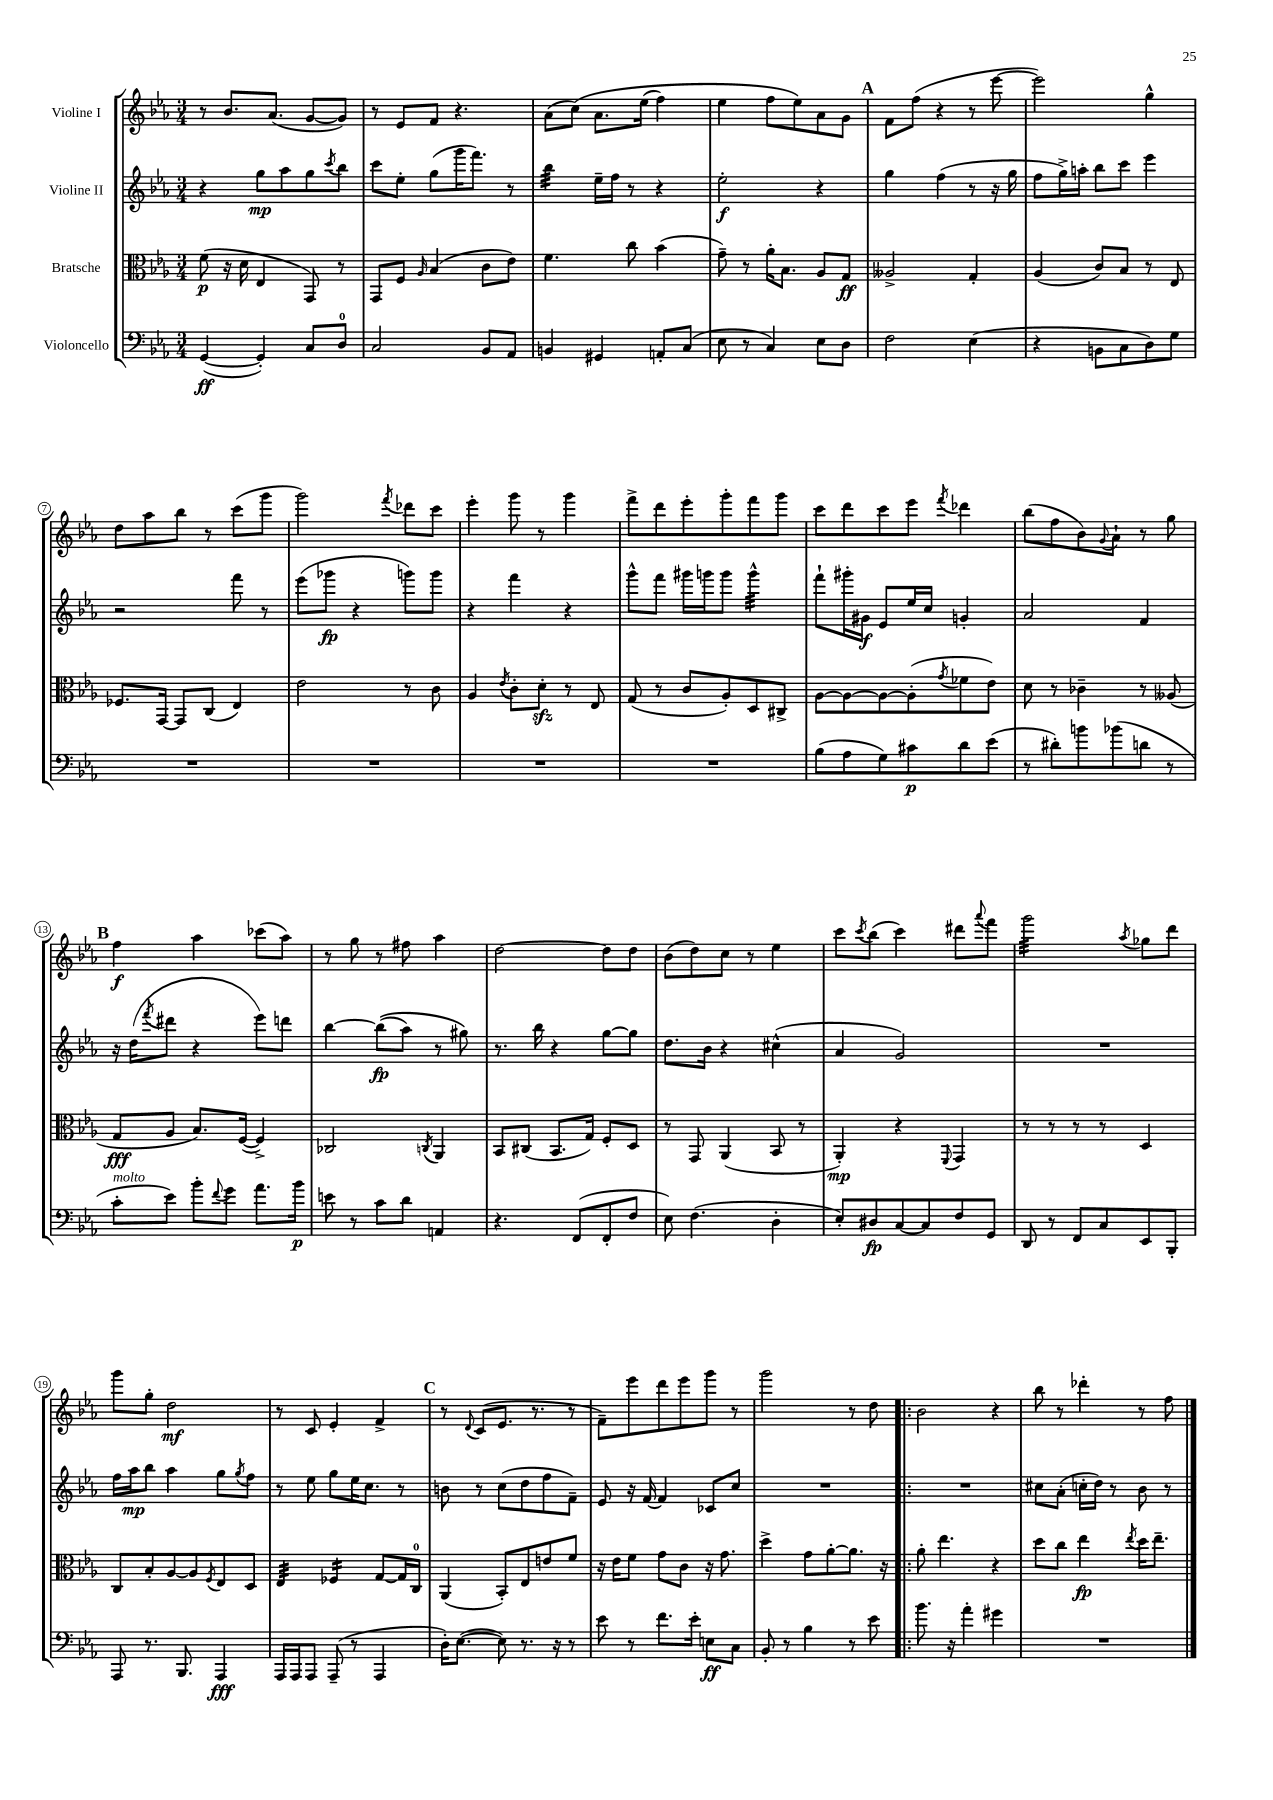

**kern	**kern	**kern	**kern
*staff4	*staff3	*staff2	*staff1
*clefF4	*clefC3	*clefG2	*clefG2
*k[b-e-a-]	*k[b-e-a-]	*k[b-e-a-]	*k[b-e-a-]
*M3/4	*M3/4	*M3/4	*M3/4
([4GG	(8f	4r	8r
.	16r	.	8.b-
.	16d	.	.
4GG'])	4E-	8gg	.
.	.	.	(8.a-
.	.	8aa-	.
8C	8GG)	8gg	[8g
.	.	8qccc	.
8D	8r	8bb-	8g])
=	=	=	=
2C	8GG	8ccc	8r
.	8F	8ee-'	8e-
.	16qqA-	.	.
.	(4B-	(8gg	8f
.	.	16ggg	4.r
.	.	8.fff)	.
8BB-	8c	.	.
8AA-	8e-)	8r	.
=	=	=	=
4BB	4.f	4bb-	(8a-
.	.	.	&(8cc)
4GG#	.	16ee-~	8.a-
.	.	16ff	.
.	8cc	8r	.
.	.	.	(16ee-
8AA'	(4b-	4r	4ff)
(8C	.	.	.
=	=	=	=
8E-	8g~)	2ee-'	4ee-
8r	8r	.	.
4C)	16a-'	.	8ff
.	8.B-	.	.
.	.	.	8ee-&)
8E-	8A-	4r	8a-
8D	8G	.	8g
=	=	=	=
2F	2A--^	4gg	8f
.	.	.	(8ff
.	.	(4ff	4r
(4E-	4G'	8r	8r
.	.	16r	[8eee-
.	.	16gg	.
=	=	=	=
4r	(4A-	8ff	2eee-])
.	.	16gg^)	.
.	.	16aa'	.
8BB	8c)	8bb-	.
8C	8B-	8ccc	.
8D)	8r	4eee-	4gg^^
8G	8E-	.	.
=	=	=	=
2.r	8.F-	2r	8dd
.	.	.	8aa-
.	[16GG	.	.
.	8GG]	.	8bb-
.	(8C	.	8r
.	4E-)	8fff	(8ccc
.	.	8r	8ggg
=	=	=	=
2.r	2e-	(8eee-	2ggg)
.	.	8ggg-	.
.	.	4r	.
.	.	.	8qfff
.	8r	8ggg)	8ddd-
.	8c	8ggg	8ccc
=	=	=	=
2.r	4A-	4r	4eee-'
.	8qe-	.	.
.	8c'	4fff	8ggg
.	8d'	.	8r
.	8r	4r	4ggg
.	8E-	.	.
=	=	=	=
2.r	(8G	8ggg^^	8fff^
.	8r	8fff	8ddd
.	8c	16ggg#	8eee-'
.	.	16ggg	.
.	8A-')	8ggg	8ggg'
.	8D	4ggg^^	8fff
.	8C#^	.	8ggg
=	=	=	=
(8B-	[8A-	8fff`	8ccc
8A-	8A-_	16ggg#'	8ddd
.	.	16g#	.
8G)	8A-_	8e-	8ccc
8c#	(8A-']	16ee-	8eee-
.	.	16cc	.
.	8qg	.	8qfff
8d	8f-	4g'	4ddd-
(8e-	8e-)	.	.
=	=	=	=
8r	8d	2a-	(8bb-
8d#')	8r	.	8ff
8b	4c-~	.	8b-)
.	.	.	8qqg
(8b-	.	.	8a-`
8d	8r	4f	8r
8r	(8A--	.	8gg
=	=	=	=
8c'	8G	16r	4ff
.	.	(16dd	.
.	.	8qfff	.
8e-)	8A-	8ddd#	.
8b-'	8.B-)	4r	4aa-
8qqf	.	.	.
8g	.	.	.
.	([16F	.	.
8.a-	4F^])	8eee-)	(8ccc-
.	.	8ddd	8aa-)
16b-	.	.	.
=	=	=	=
8e	2C-	[4bb-	8r
8r	.	.	8gg
8c	.	&((8bb-]	8r
8d	.	8aa-)	8ff#
.	8qC	.	.
4AA	4AA-	8r	4aa-
.	.	8gg#&)	.
=	=	=	=
4.r	8BB-	8.r	[2dd
.	(8C#	.	.
.	.	16bb-	.
.	8.BB-	4r	.
(8FF	.	.	.
.	16G)	.	.
8FF'	8F'	[8gg	8dd]
8F	8D	8gg]	8dd
=	=	=	=
8E-)	8r	8.dd	(8b-
(4.F	8GG	.	8dd)
.	.	16b-	.
.	(4AA-	4r	8cc
.	.	.	8r
4D'	8BB-	(4cc#^^	4ee-
.	8r	.	.
=	=	=	=
8E-')	4AA-')	4a-	8ccc
.	.	.	8qccc
8D#	.	.	(8bb-
[8C	4r	2g)	4ccc)
8C]	.	.	.
.	8qqFF	.	.
8F	4GG	.	8ddd#
.	.	.	8qqaaa-
8GG	.	.	8fff
=	=	=	=
8DD	8r	2.r	2ggg
8r	8r	.	.
8FF	8r	.	.
8C	8r	.	.
.	.	.	8qaa-
8EE-	4D	.	8gg-
8BBB-'	.	.	8ddd
=	=	=	=
8AAA-	8C	16ff	8ggg
.	.	16aa-	.
8.r	8B-'	8bb-	8gg'
.	[8A-	4aa-	2dd
8.BBB-	.	.	.
.	8A-]	.	.
.	8qF	.	.
4AAA-	8E-	8gg	.
.	.	8qgg	.
.	8D	8ff	.
=	=	=	=
16AAA-	4E-	8r	8r
16AAA-	.	.	.
8AAA-	.	8ee-	8c
(8AAA-~	4F-	8gg	4e-'
8r	.	16ee-	.
.	.	8.cc	.
4AAA-	[8G	.	4f^
.	16G]	8r	.
.	16C	.	.
=	=	=	=
16D')	(4AA-	8b	8r
([8.E-	.	.	.
.	.	.	8qqd
.	.	8r	(8c
8E-])	8BB-')	(8cc	8.e-
8.r	8E-	8dd	.
.	.	.	8.r
.	8e	8ff	.
16r	.	.	.
8r	8f	8f~)	8r
=	=	=	=
8e-	16r	8e-	8f~)
.	16e-	.	.
8r	8f	16r	8eee-
.	.	[16f	.
8.f	8g	4f]	8ddd
.	8c	.	8eee-
16e-'	.	.	.
8E	16r	8c-	8ggg
.	8.g	.	.
8C	.	8cc	8r
=	=	=	=
8BB-'	4dd^	2.r	2ggg
8r	.	.	.
4B-	8g	.	.
.	[8a-'	.	.
8r	8.a-]	.	8r
8e-	.	.	8dd
.	16r	.	.
=!|:	=!|:	=!|:	=!|:
8.b-	8a-'	2.r	2b-
.	4.ee-	.	.
16r	.	.	.
4a-'	.	.	.
4g#	4r	.	4r
=	=	=	=
2.r	8dd	8cc#	8bb-
.	8cc	(8a-'	8r
.	4ee-	16cc'	4ddd-'
.	.	16dd)	.
.	.	8r	.
.	8qee-	.	.
.	16dd	8b-	8r
.	8.ee-~	.	.
.	.	8r	8ff
==	==	==	==
*-	*-	*-	*-
